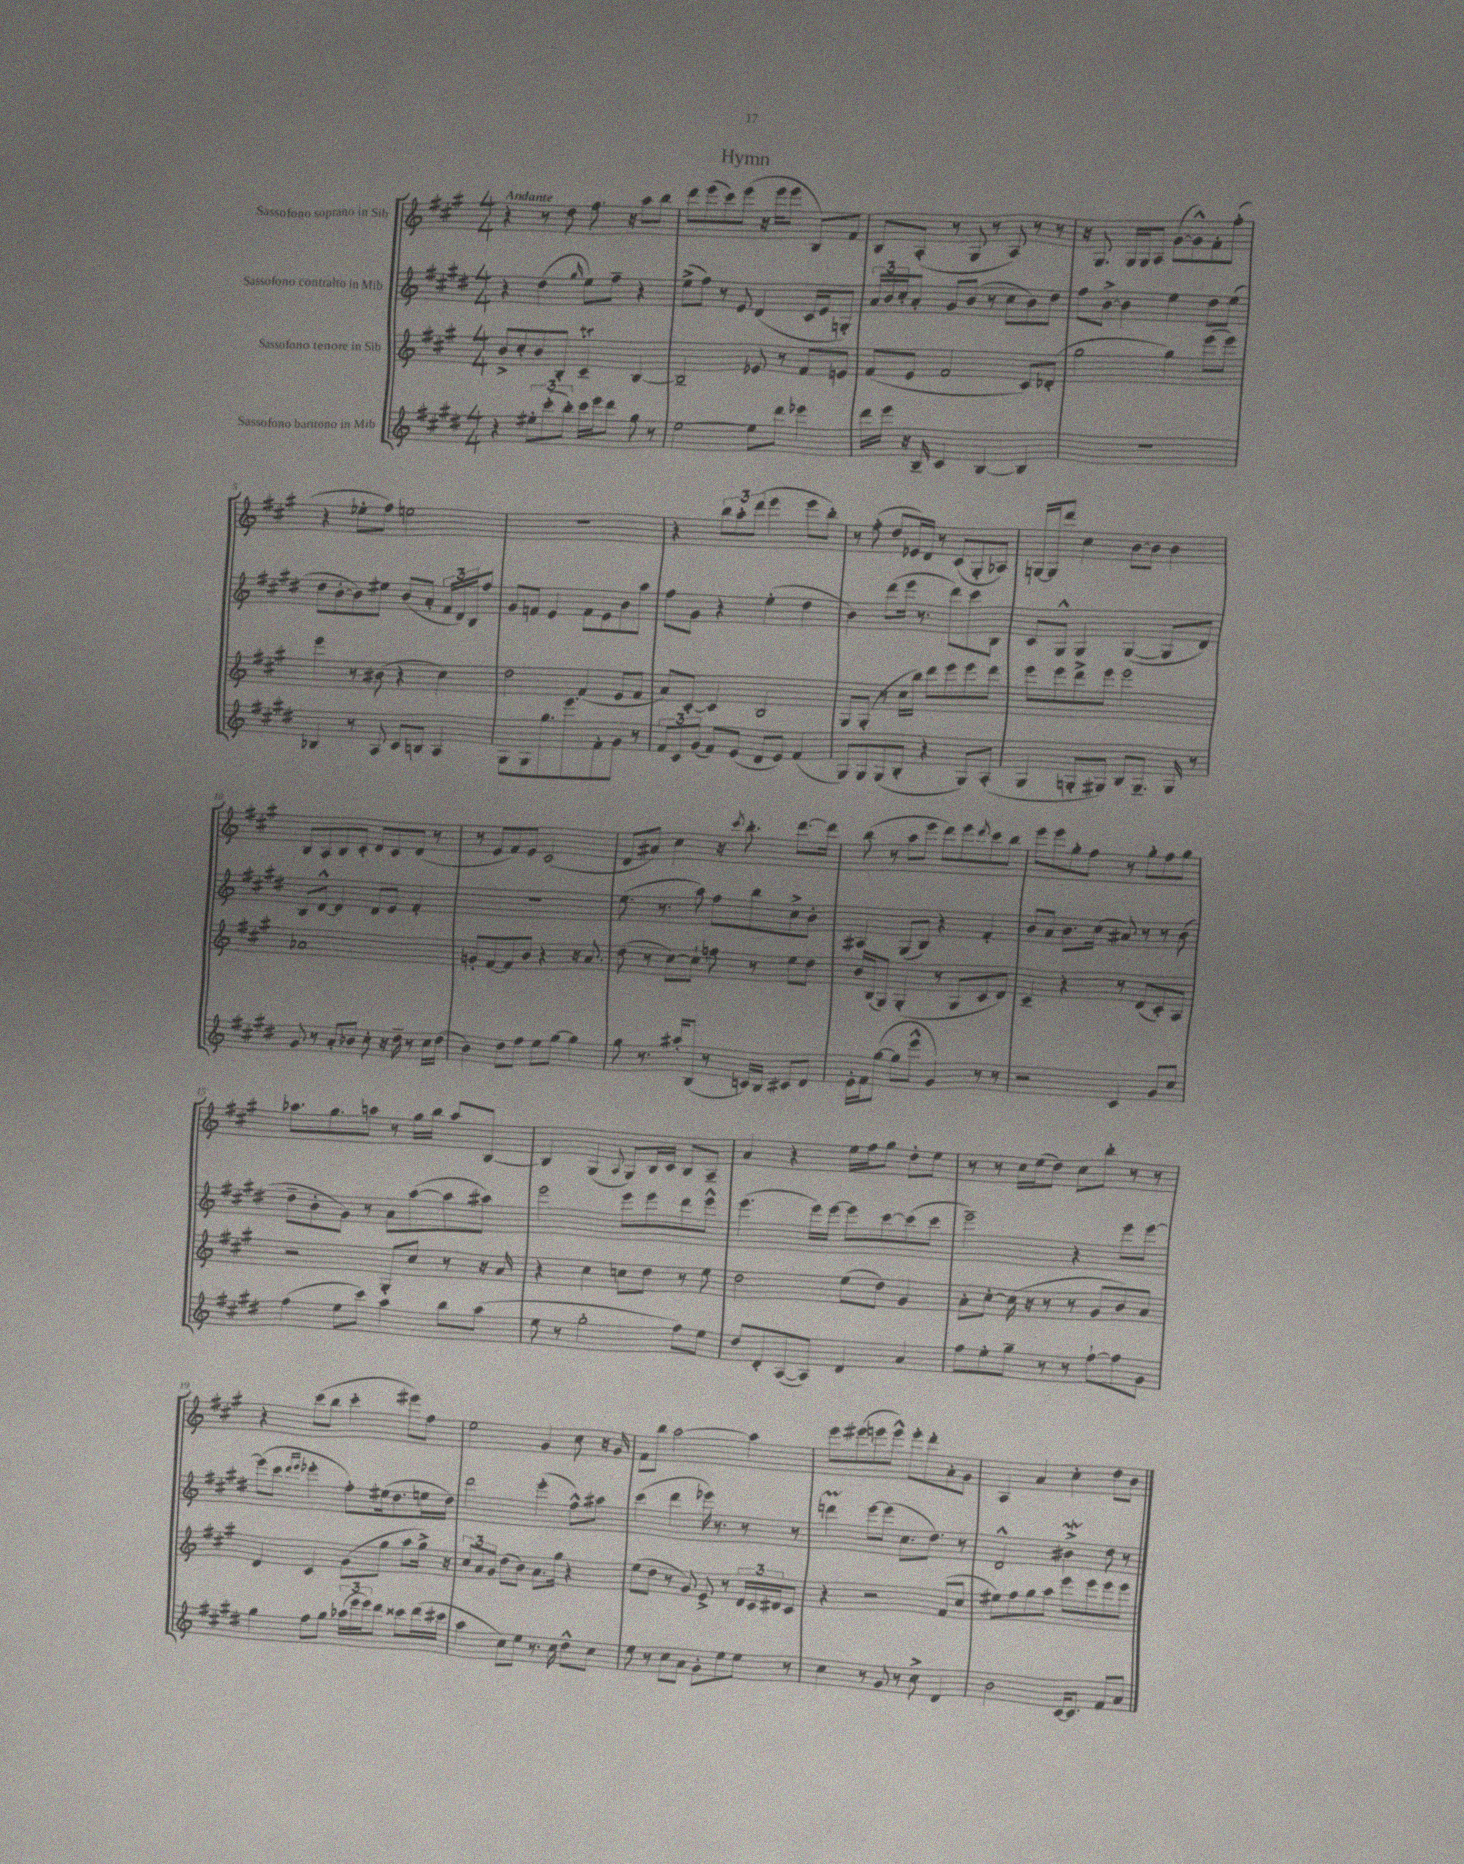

**kern	**kern	**kern	**kern
*staff4	*staff3	*staff2	*staff1
*clefG2	*clefG2	*clefG2	*clefG2
*k[f#c#g#d#]	*k[f#c#g#]	*k[f#c#g#d#]	*k[f#c#g#]
*M4/4	*M4/4	*M4/4	*M4/4
4r	8b^/L	4r	4r
.	8cc#'/	.	.
12ee#'\L	8b/	(4dd#\	8r
(12ccc#'\	.	.	.
.	8B'/J	.	8dd\
12bb'\J)	.	.	.
.	.	16qqgg#/	.
16ccc#\LL	4c#~/	8ee\L)	8.ff#\
16eee\J	.	.	.
8ddd#\J	.	8ff#~\J	.
.	.	.	16r
8gg#\	[4B/	4r	8aa\L
8r	.	.	8bb\J
=	=	=	=
[2ee\	2B~/]	(8ee^\L	8ddd\L
.	.	8ff#\J)	(8eee\
.	.	8r	8ccc#\)
.	.	8e/	(8eee\J
8ee\]L	8e-/	(4d#/	16r
.	.	.	16eee\LK
8ddd#\J	8r	.	8eee\J
4eee-\	8f#/L	16c#/LL	8B/L)
.	.	16e/J	.
.	8e/J	8G'/J)	8f#/J
=	=	=	=
16ddd#\LL	(8f#/L	24a/LL	8B/L
.	.	24b/	.
16eee\JJ	.	.	.
.	.	24cc#'/J	.
16r	8e/J	8a'/J	(8A'/J
16B~/	.	.	.
4c#/	2f#/	8g#/L	8r
.	.	(8b/J	8G#/
[4B/	.	8r	8r
.	.	8cc#\L	8A/)
4B/]	8c#/L)	8b\)	8r
.	(8d-'/J	8dd#\J	8r
=	=	=	=
1r	2gg#\	8ff#\L	16r
.	.	.	8.G#/
.	.	[8b^\J	.
.	.	4b\]	16G#/LL
.	.	.	16G#/J
.	.	.	8A/J
.	4gg#\)	4ee\	([8g#\L
.	.	.	8g#^^\])
.	(8eee\L	8dd#\L	8f#'\
.	8eee\J)	(8ee\J	(8ff#'\J
=	=	=	=
4B-/	4eee\	8dd#\L	4r
.	.	[8b'\	.
8r	8r	8b\])	8ee-'\L
8A/	(8b#\	8ee#\J	8ff#\J)
8c#/L	4r	(8b/L	2ee\
8B/J	.	8a'/J	.
4A/	4cc#\)	24f#/LL	.
.	.	24d#/)	.
.	.	24B/J	.
.	.	8ff#/J	.
=	=	=	=
8G#\L	2dd\	8g#/L	1r
8G#\	.	8f/J	.
8.gg#\	.	4e/	.
8.eee\	.	.	.
.	(4f#/	8f\L	.
8f#'\	.	8e\	.
8g#\J	8e/L	8b\	.
8r	8f#/J	8aa\J	.
=	=	=	=
12f#/L	8a/L)	8ff#\L	4r
12c#/	.	.	.
.	[8c#'/J	8g#\J	.
(12g#/J	.	.	.
8f#/L)	4c#/]	4r	12bb\L
.	.	.	12aa'\
(8e/J	.	.	.
.	.	.	(12ddd\J
8d#/L	2B/	(4ee'\	4eee\
8e/J)	.	.	.
(4f#/	.	4dd#\	8eee\L
.	.	.	8bb'\J)
=	=	=	=
8G#/L)	8G#/L	4b\)	8r
8G#/	(8G#'/J	.	(8ff#'\
(8G#/	8r	(8ddd#\L	8dd/L
8B'/J	16cc#\LL	16eee\Jk	16e-/L)
.	16bb\JJ)	8.r	16d/JJ
4r	8ddd\L	.	8r
.	8eee\	8ddd#\L)	(8c#/L
8G#/L)	8eee\	8ccc#\	8G#'/
(8A'/J	8ddd\J	8B\J	8A-/J)
=	=	=	=
4G#/	8eee\L	8c#/L	[16G/LL
.	.	.	16G/]J
.	8eee\	8G#^^/J	8ddd/J
8G'/L	8ddd^\	4G#/	4cc#\
8G#/J)	8eee\J	.	.
8B/L	2eee\	([4G#/	[8b\L
8.G#~/J	.	.	8b\]J
.	.	8G#/]L	4b\
16G#/	.	.	.
8r	.	8d#/J)	.
=	=	=	=
8g#/	1a-	8B/L	8B/L
8r	.	[8d#^^/J	8A/
8a'/L	.	4d#/]	8B/
8b-/J	.	.	8c#'/J
8cc#'\	.	8d#/L	8d/L
16r	.	8e/J	8c#/
16dd#~\	.	.	.
8r	.	4f#'/	(8d/J
16cc#\LL	.	.	8r
(16dd#\JJ	.	.	.
=	=	=	=
4b\)	8g'/L	1r	8r
.	[8f#/	.	8e/L
8dd#\L	8f#/]	.	8f#/)
8ff#\J	8b/J	.	8e/J
8ee\L	4r	.	(2c#/
[8gg#\J	.	.	.
4gg#\]	16r	.	.
.	8.a/	.	.
=	=	=	=
8gg#\	(8dd\	(8.ee\	8d/L
8.r	8r	.	8a#/J)
.	.	8.r	.
.	[8cc#\L)	.	4cc#\
16aa#'/LK	.	.	.
(8B/J	8cc#`\]J	8aa\)	.
8r	8ff\	8ff#\L	16r
.	.	.	8qccc#/
.	.	.	8.bb'\
16c/LL)	8r	8bb\	.
16B/JJ	.	.	.
8c#/L	8ee\L	8cc#^\	[8.ddd\L
8d#/J	8dd\J	8b'\J	.
.	.	.	16ddd\]Jk
=	=	=	=
16e'\LL	16b/LL	4A#/	(8bb\
16f#\J	(16B/J	.	.
([8gg#\J	8G#/J)	.	8r
8gg#\]L	(4G#'/	(8G#/L	8aa\L
8eee^^\J	.	8B/J)	8eee\J
4g#/)	8r	4r	8ddd\L)
.	8G#/L	.	8eee\
.	.	.	8qddd/
8r	8c#/	4f#'/	8ccc#\
8r	8d/J)	.	8bb\J
=	=	=	=
2r	4c#~/	8b/L	8eee\L
.	.	8a/J	8eee\
.	4r	8.b\L	8gg#'\
.	.	.	8ff#\J
.	.	(16cc#\Jk	.
4c#/	8r	8a#/)	8r
.	(8d/L	8r	8gg#'\L
8g#/L	8c#'/)	8r	8ff#\
8cc#/J	8A/J	(8b\	8gg#\J
=	=	=	=
(4ff#\	2r	8dd#~\L	8.aa-\L
.	.	8b'\	.
.	.	.	8.gg#\
8ee\L	.	8g#\J)	.
8ccc#\J)	.	8r	8aa\J
4aa\	8G#'/L	8a\L	8r
.	8cc#/J	([8aa\	16gg#\LL
.	.	.	16bb\JJ
8bb\L	8r	8aa\]	8aa/L
(8aa\J	16r	8aa#\J)	[8B/J
.	16a/	.	.
=	=	=	=
8ee\	4r	2eee\	4B/]
8r	.	.	.
2gg#'\	4cc#\	.	(4G#/
.	.	.	8qqA/
.	8cc\L	8eee\L	8G#/L)
.	8dd\J	8eee\	16B/L
.	.	.	16c#/JJ
8ff#\L)	8r	8ddd#\	8B/L
8ee\J	8ee\	8eee^^\J	8A~/J
=	=	=	=
8dd#/L	2dd\	(4.eee\	4a/
8d#'/	.	.	.
([8A/	.	.	4r
8A/]J)	.	16eee\LL)	.
.	.	[16eee\JJ	.
4d#/	(8ee\L	8eee\]L	16ee\LL
.	.	.	16ff#\J
.	8dd\J)	[8ccc#\	8gg#\J
4a/	4g#/	(8ccc#\]	8dd'\L
.	.	8ccc#\J	8ee\J
=	=	=	=
8ff#\L	8a'\L	2eee~\)	8r
8ee'\	[8cc#'\J	.	8r
8gg#~\J	(16cc#\]	.	16cc#\LL
.	16r	.	(16ee\J
8r	8r	.	8dd\J)
8r	8r	4r	8cc#\L
[8ff#`\L	8g#/L	.	8bb'\J
8ff#\]	8b/)	8eee\L	8r
8g#\J	8a/J	[8eee\J	8r
=	=	=	=
4gg#\	4d/	(8eee\]L	4r
.	.	8ccc#\J	.
.	.	16qqddd#/LL	.
.	.	16qqeee/JJ	.
8ff#\L	4c#/	4eee-'\	(8ccc#\L
8gg#\J	.	.	8bb\J
(24aa-\LL	(8g#\L	8ff#'\L)	4ccc#'\
24eee\	.	.	.
24eee\J)	.	.	.
8ddd#\J	8gg#\J	(16ee#\k	.
.	.	8.dd#\	.
8ccc##\L	8aa\L	.	8eee#\L)
(16ddd#\L	16gg#^\Jk)	16ee\L	8ff#\J
16ccc#\JJ	16r	16dd#\JJ)	.
=	=	=	=
4aa\	12cc#/L	2ddd#\	2ee\
.	12a/	.	.
.	12g#/J	.	.
8cc#\L)	(8dd\L	.	.
8ee\J	8b\J)	.	.
8.r	8.a\L	(4eee'\	4g#/
16cc#\	16gg#\Jk	.	.
8dd#^^\L	4r	8ff#^^\L)	8cc#\
8cc#\J	.	8aa#\J	16r
.	.	.	16g#/
=	=	=	=
8ee\	(8ee\L	(4ccc#\	8f#\L
8r	8dd\J	.	8bb\J
8cc#\L	8r	4ddd#\	[2aa\
8a\J	8g#/)	.	.
8g#'\L	8e^/	16eee-\)	.
.	.	8.r	.
8ee\	8r	.	.
8ee\J	24d/LL	8r	4aa\]
.	24c#/	.	.
.	24d#/J	.	.
8r	8c#/J	8r	.
=	=	=	=
4cc#\	4r	4ddd\	8eee\L
.	.	.	(8eee#\
8r	2r	[8eee\L	8eee\
8g#/	.	(8eee\]J	8eee^^\J)
8r	.	8.cc#\L	8eee'\L
8cc#^\	.	.	8ddd'\
.	.	8.dd#\J)	.
4d#/	(8f#/L	.	8a'\
.	8cc#/J	8r	8g#\J
=	=	=	=
2b\	8ee#\L)	2d#^^/	4A/
.	8ff#\	.	.
.	8gg#\	.	4a/
.	8aa\J	.	.
[16c#/LK	8eee\L	4b#^\	4cc#'\
8.c#/]J	.	.	.
.	8eee\	.	.
8f#/L	8eee\	8dd#\	8dd\L
8a/J	8eee\J	8r	8b\J
==	==	==	==
*-	*-	*-	*-
